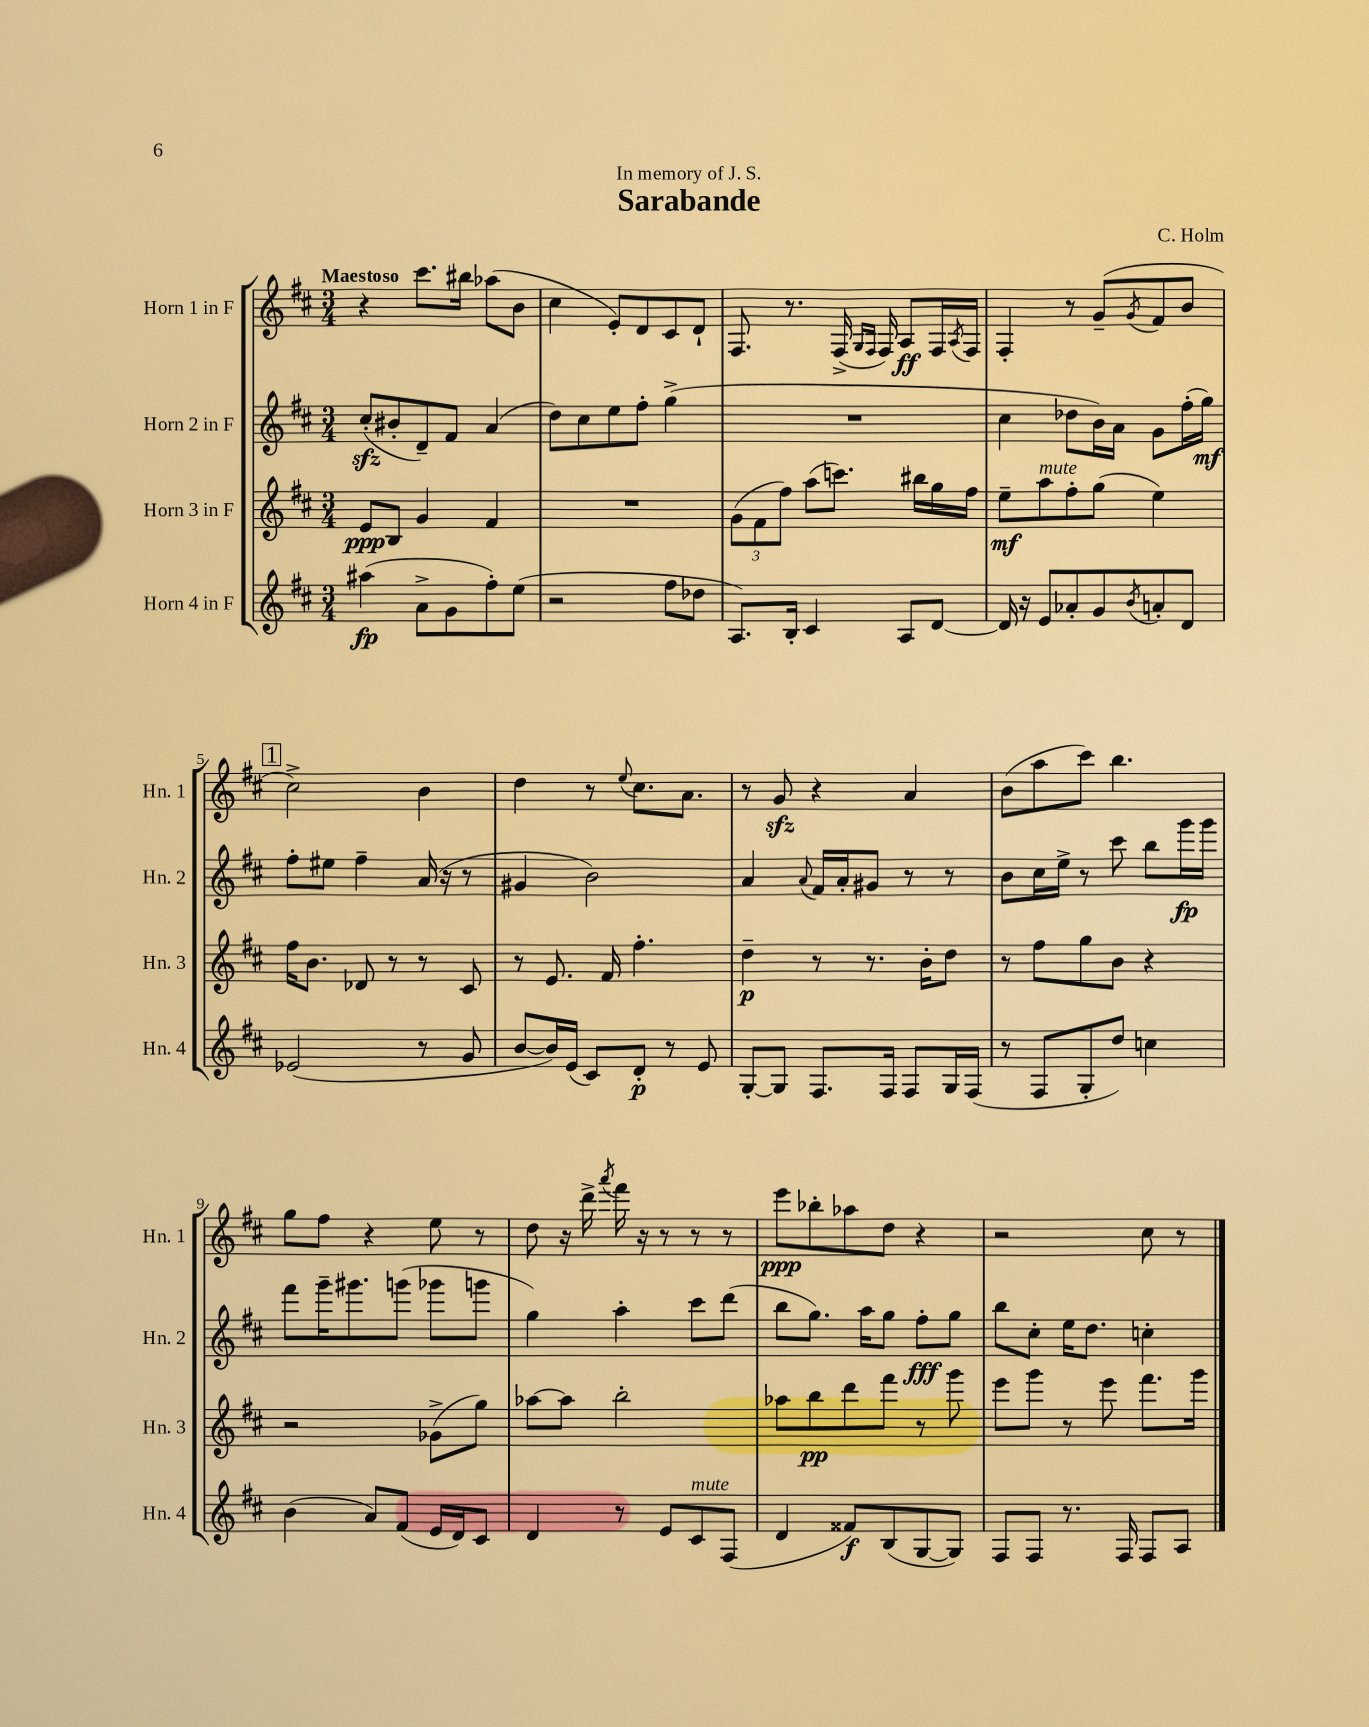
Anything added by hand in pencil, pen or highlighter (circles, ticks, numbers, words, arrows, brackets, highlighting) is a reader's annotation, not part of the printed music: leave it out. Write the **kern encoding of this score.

**kern	**kern	**kern	**kern
*staff4	*staff3	*staff2	*staff1
*clefG2	*clefG2	*clefG2	*clefG2
*k[f#c#]	*k[f#c#]	*k[f#c#]	*k[f#c#]
*M3/4	*M3/4	*M3/4	*M3/4
(4aa#	8e	(8cc#'	4r
.	8B	8b#'	.
8a^	4g	8d~)	8.ccc#
8g	.	8f#	.
.	.	.	16bb#
8ff#')	4f#	(4a	(8aa-
(8ee	.	.	8b
=	=	=	=
2r	2.r	8dd)	4cc#
.	.	8cc#	.
.	.	8ee	8e')
.	.	8ff#'	8d
8ff#	.	(4gg^	8c#
8dd-	.	.	8d`
=	=	=	=
8.A)	(12g	2.r	8.F#
.	12f#	.	.
.	12ff#)	.	.
16B'	.	.	8.r
4c#	(8aa	.	.
.	8.ccc)	.	(16F#^
.	.	.	16qqG
.	.	.	16qqF#
.	.	.	16F#)
8A	.	.	8A
.	16bb#	.	.
[8d	16gg	.	16F#
.	.	.	8qA
.	16ff#	.	16F#
=	=	=	=
16d]	8ee~	4cc#	4F#'
16r	.	.	.
8e	8aa	.	.
8a-'	8ff#'	8dd-	8r
8g	(8gg	16b)	(8g~
.	.	16a	.
8qb	.	.	8qg
8a'	4ee)	8g	8f#
8d	.	(16ff#'	8b
.	.	16gg)	.
=	=	=	=
(2e-	16ff#	8ff#'	2cc#^)
.	8.b	.	.
.	.	8ee#	.
.	8d-	4ff#~	.
.	8r	.	.
8r	8r	(16a	4b
.	.	16r	.
8g	8c#	8r	.
=	=	=	=
[8b	8r	4g#	4dd
16b])	8.e	.	.
(16e	.	.	.
8c#)	.	2b)	8r
.	16f#	.	.
.	.	.	8qqee
8d'	4.ff#'	.	8.cc#
8r	.	.	.
.	.	.	8.a
8e	.	.	.
=	=	=	=
[8G'	4dd~	4a	8r
8G]	.	.	8g
.	.	8qqa	.
8.F#	8r	16f#	4r
.	.	16a'	.
.	8.r	8g#	.
16F#	.	.	.
8F#	.	8r	4a
.	16b'	.	.
16G	8dd	8r	.
(16F#	.	.	.
=	=	=	=
8r	8r	8b	(8b
8F#	8ff#	16cc#	8aa
.	.	16ee^	.
8G'	8gg	8r	8ccc#)
8dd)	8b	8ccc#	4.bb
4cc	4r	8bb	.
.	.	16ggg	.
.	.	16ggg	.
=	=	=	=
(4b	2r	8fff#	8gg
.	.	16ggg~	8ff#
.	.	8.ggg#	.
8a)	.	.	4r
(8f#	.	(8ggg	.
16e	(8g-^	8ggg-	8ee
16d)	.	.	.
8c#	8gg)	8ggg	8r
=	=	=	=
4d	[8aa-	4gg)	8dd
.	8aa-]	.	16r
.	.	.	16ddd^
.	.	.	8qaaa
8r	2bb'	4aa'	16fff#
.	.	.	16r
8e	.	.	8r
8c#	.	8ccc#	8r
(8F#	.	(8ddd	8r
=	=	=	=
4d	8aa-	8bb	8eee
.	8bb	8.gg)	8bb-'
8f##)	8ddd	.	8aa-
.	.	16aa	.
(8B	8fff#	8gg	8dd
[8G	8r	8ff#'	4r
8G])	8ggg	8gg	.
=	=	=	=
8F#	8eee	8bb	2r
8F#	8ggg	8cc#'	.
8.r	8r	16ee	.
.	.	8.dd	.
.	8eee	.	.
16F#	.	.	.
8F#	8.fff#	4cc'	8cc#
8A	.	.	8r
.	16ggg	.	.
==	==	==	==
*-	*-	*-	*-
